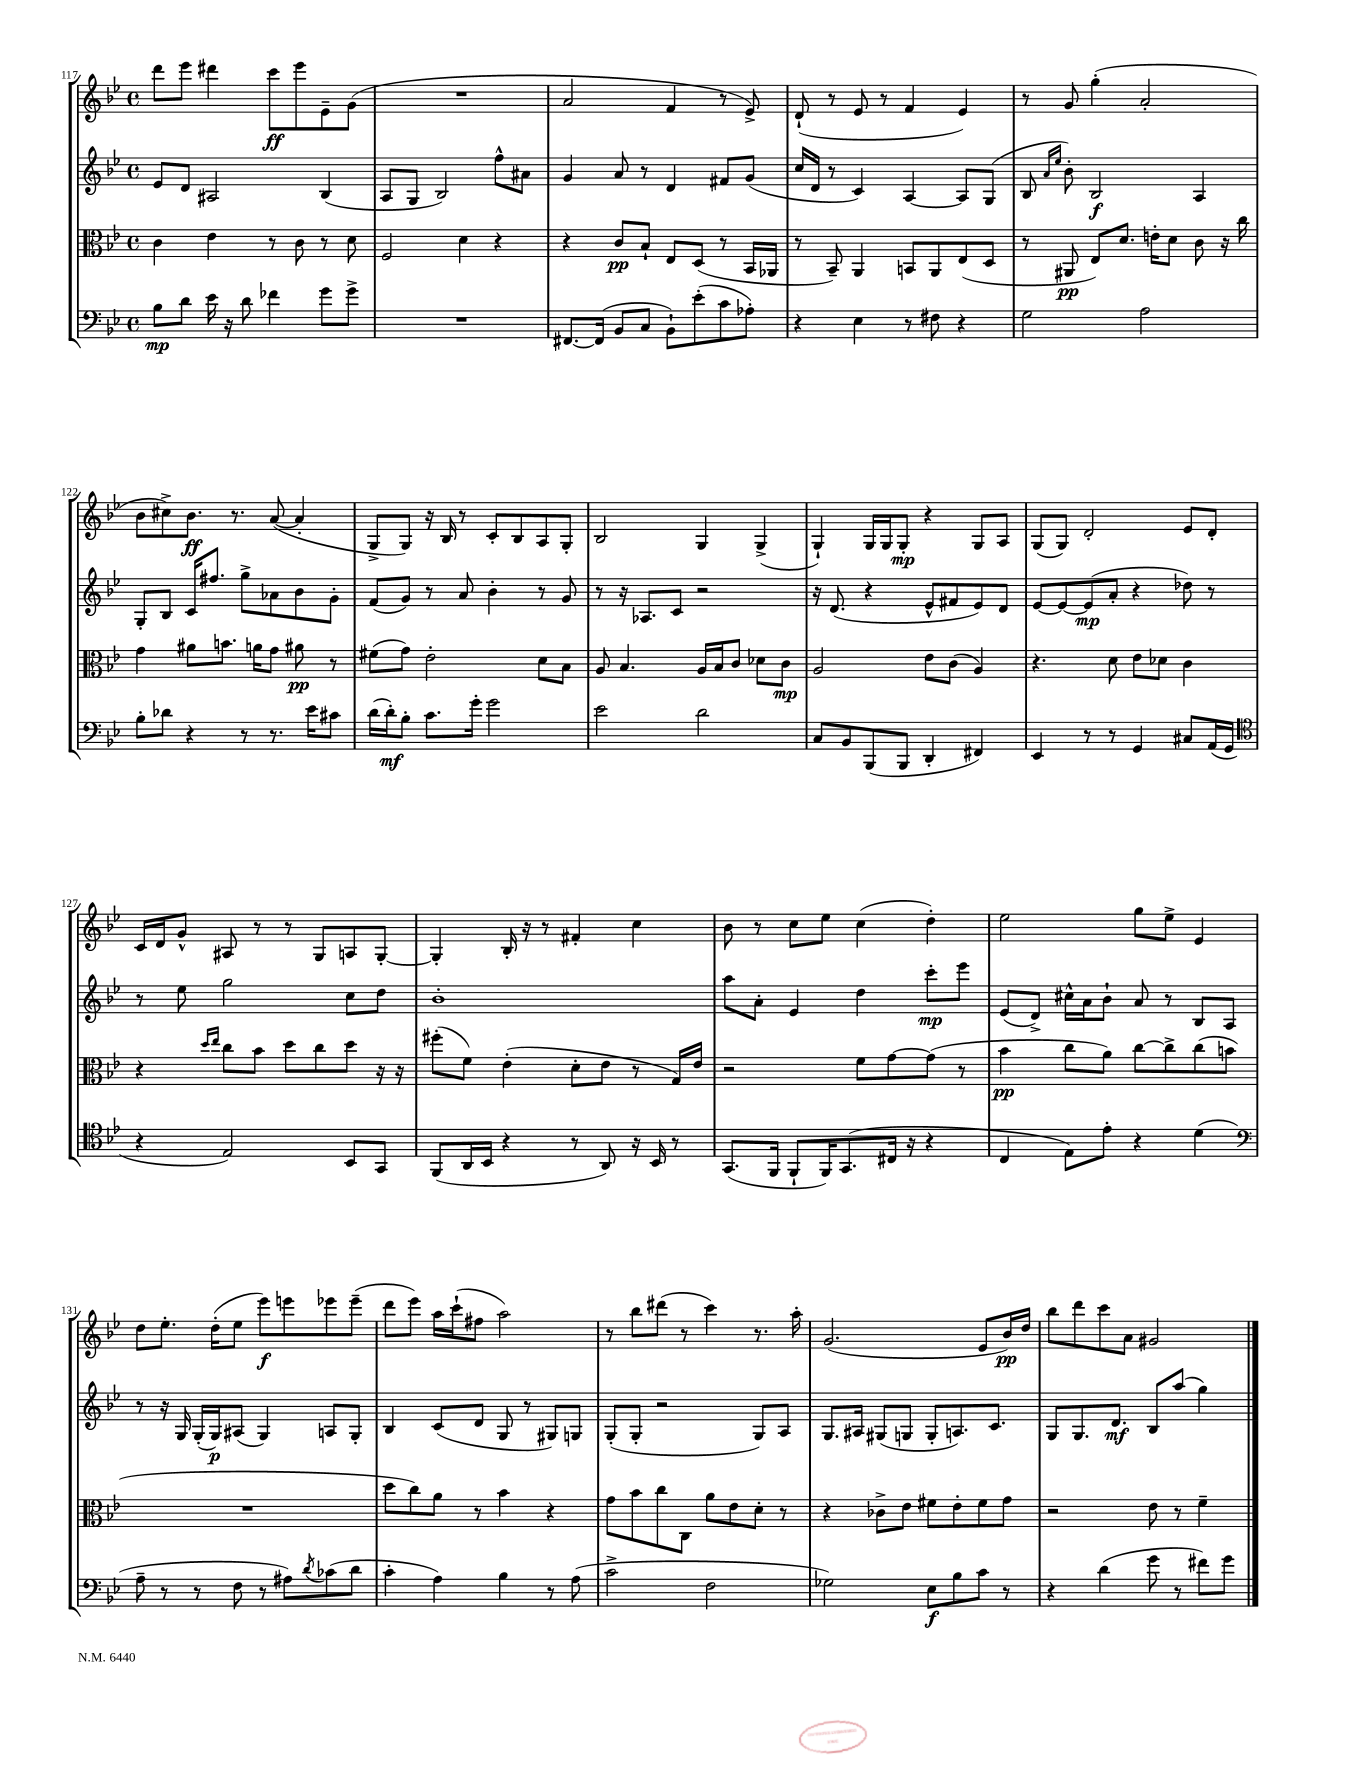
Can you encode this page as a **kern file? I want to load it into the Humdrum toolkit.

**kern	**dynam	**kern	**dynam	**kern	**dynam	**kern	**dynam
*part4	*part4	*part3	*part3	*part2	*part2	*part1	*part1
*staff4	*staff4	*staff3	*staff3	*staff2	*staff2	*staff1	*staff1
*clefF4	*	*clefC3	*	*clefG2	*	*clefG2	*
*k[b-e-]	*	*k[b-e-]	*	*k[b-e-]	*	*k[b-e-]	*
*M4/4	*	*M4/4	*	*M4/4	*	*M4/4	*
*met(c)	*	*met(c)	*	*met(c)	*	*met(c)	*
=117	=117	=117	=117	=117	=117	=117	=117
8B-\L	mp	4c\	.	8e-/L	.	8ddd\L	.
8d\J	.	.	.	8d/J	.	8eee-\J	.
16e-\	.	4e-\	.	2A#X/	.	4ddd#X\	.
16r	.	.	.	.	.	.	.
8d\	.	.	.	.	.	.	.
4f-X\	.	8r	.	.	.	8ccc\L	ff
.	.	8c\	.	.	.	8eee-\	.
8g\L	.	8r	.	(4B-/	.	8e-~\	.
8g^\J	.	8d\	.	.	.	(8g\J	.
=118	=118	=118	=118	=118	=118	=118	=118
1r	.	2F/	.	8A/L	.	1r	.
.	.	.	.	8G/J	.	.	.
.	.	.	.	2B-/)	.	.	.
.	.	4d\	.	.	.	.	.
.	.	4r	.	8ff^^\L	.	.	.
.	.	.	.	8a#X\J	.	.	.
=119	=119	=119	=119	=119	=119	=119	=119
[8.FF#X/L	.	4r	.	4g/	.	2a/	.
(16FF#/Jk]	.	.	.	.	.	.	.
8BB-/L	.	8c/L	pp	8a/	.	.	.
8C/J	.	8B-`/J	.	8r	.	.	.
8BB-`\L)	.	8E-/L	.	4d/	.	4f/	.
(8e-'\	.	(8D/J	.	.	.	.	.
8c\	.	8r	.	8f#X/L	.	8r	.
8A-X'\J)	.	16BB-/LL	.	(8g/J	.	8e-^/)	.
.	.	16AA-X/JJ	.	.	.	.	.
=120	=120	=120	=120	=120	=120	=120	=120
4r	.	8r	.	16cc/LL	.	(8d`/	.
.	.	.	.	16d/JJ	.	.	.
.	.	8BB-~/)	.	8r	.	8r	.
4E-\	.	4AA/	.	4c/)	.	8e-/	.
.	.	.	.	.	.	8r	.
8r	.	8BBn/L	.	[4A/	.	4f/	.
8F#X\	.	8AA/	.	.	.	.	.
4r	.	(8E-/	.	8A/L]	.	4e-/)	.
.	.	8D/J	.	(8G/J	.	.	.
=121	=121	=121	=121	=121	=121	=121	=121
2G\	.	8r	.	8B-/	.	8r	.
.	.	.	.	16qqa/LL	.	.	.
.	.	.	.	16qqee-/JJ	.	.	.
.	.	8AA#X/	pp	8b-'\)	.	8g/	.
.	.	8E-/L)	.	2B-/	f	(4gg'\	.
.	.	8.d/J	.	.	.	.	.
2A\	.	.	.	.	.	2a'/	.
.	.	16en'\KL	.	.	.	.	.
.	.	8d\J	.	.	.	.	.
.	.	8c\	.	4A/	.	.	.
.	.	16r	.	.	.	.	.
.	.	16cc\	.	.	.	.	.
!!LO:LB:g=z
=122	=122	=122	=122	=122	=122	=122	=122
8B-'\L	.	4g\	.	8G'/L	.	8b-\L	.
8d-X\J	.	.	.	8B-/J	.	8cc#X^\)	.
4r	.	8a#X\L	.	16c/KL	.	8.b-\J	ff
.	.	.	.	8.ff#X/J	.	.	.
.	.	8.bn\J	.	.	.	.	.
.	.	.	.	.	.	8.r	.
8r	.	.	.	8gg^\L	.	.	.
.	.	16an\KL	.	.	.	.	.
8.r	.	8g\J	.	8a-X\	.	([8a/	.
.	.	8a#X\	pp	8b-\	.	4a'/]	.
16e-\KL	.	.	.	.	.	.	.
8c#X\J	.	8r	.	8g'\J	.	.	.
=123	=123	=123	=123	=123	=123	=123	=123
(16d\LL	.	(8f#X\L	.	(8f/L	.	8G^/L	.
16d'\J)	mf	.	.	.	.	.	.
8B-'\J	.	8g\J)	.	8g/J)	.	8G/J)	.
8.c\L	.	2e-'\	.	8r	.	16r	.
.	.	.	.	.	.	16B-/	.
.	.	.	.	8a/	.	8r	.
16g'\Jk	.	.	.	.	.	.	.
2g\	.	.	.	4b-'\	.	8c'/L	.
.	.	.	.	.	.	8B-/	.
.	.	8d\L	.	8r	.	8A/	.
.	.	8B-\J	.	8g/	.	8G'/J	.
=124	=124	=124	=124	=124	=124	=124	=124
2e-\	.	8A/	.	8r	.	2B-/	.
.	.	4.B-/	.	16r	.	.	.
.	.	.	.	8.A-X/L	.	.	.
.	.	.	.	8c/J	.	.	.
2d\	.	16A/LL	.	2r	.	4G/	.
.	.	16B-/J	.	.	.	.	.
.	.	8c/J	.	.	.	.	.
.	.	8d-X\L	.	.	.	(4G^/	.
.	.	8c\J	mp	.	.	.	.
=125	=125	=125	=125	=125	=125	=125	=125
8C/L	.	2A/	.	16r	.	4G`/)	.
.	.	.	.	(8.d/	.	.	.
8BB-/	.	.	.	.	.	.	.
(8BBB-/	.	.	.	4r	.	16G/LL	.
.	.	.	.	.	.	16G/J	.
8BBB-/J	.	.	.	.	.	8G'/J	mp
4DD'/	.	8e-\L	.	8e-^^/L	.	4r	.
.	.	(8c\J	.	8f#X/	.	.	.
4FF#X/)	.	4A/)	.	8e-/)	.	8G/L	.
.	.	.	.	8d/J	.	8A/J	.
=126	=126	=126	=126	=126	=126	=126	=126
4EE-/	.	4.r	.	[8e-/L	.	(8G/L	.
.	.	.	.	8e-/_	.	8G/J)	.
8r	.	.	.	(8e-/]	mp	2d'/	.
8r	.	8d\	.	8a'/J	.	.	.
4GG/	.	8e-\L	.	4r	.	.	.
.	.	8d-X\J	.	.	.	.	.
8C#X/L	.	4c\	.	8dd-X\)	.	8e-/L	.
(16AA/L	.	.	.	8r	.	8d'/J	.
16GG/JJ	.	.	.	.	.	.	.
!!LO:LB:g=z
=127	=127	=127	=127	=127	=127	=127	=127
*clefC4	*	*	*	*	*	*	*
4r	.	4r	.	8r	.	16c/LL	.
.	.	.	.	.	.	16d/J	.
.	.	.	.	8ee-\	.	8g^^/J	.
.	.	16qqdd/LL	.	.	.	.	.
.	.	16qqee-/JJ	.	.	.	.	.
2E-/)	.	8cc\L	.	2gg\	.	8A#X/	.
.	.	8b-\J	.	.	.	8r	.
.	.	8dd\L	.	.	.	8r	.
.	.	8cc\	.	.	.	8G/L	.
8BB-/L	.	8dd\J	.	8cc\L	.	8An/	.
8GG/J	.	16r	.	8dd\J	.	[8G'/J	.
.	.	16r	.	.	.	.	.
=128	=128	=128	=128	=128	=128	=128	=128
(8FF/L	.	(8ff#X'\L	.	1b-'	.	4G'/]	.
16AA/L	.	8f\J)	.	.	.	.	.
16BB-/JJ	.	.	.	.	.	.	.
4r	.	(4e-'\	.	.	.	16B-'/	.
.	.	.	.	.	.	16r	.
.	.	.	.	.	.	8r	.
8r	.	8d'\L	.	.	.	4f#X'/	.
8AA/)	.	8e-\J	.	.	.	.	.
16r	.	8r	.	.	.	4cc\	.
16BB-/	.	.	.	.	.	.	.
8r	.	16G/LL)	.	.	.	.	.
.	.	16e-/JJ	.	.	.	.	.
=129	=129	=129	=129	=129	=129	=129	=129
(8.GG/L	.	2r	.	8aa\L	.	8b-\	.
.	.	.	.	8a'\J	.	8r	.
16FF/Jk	.	.	.	.	.	.	.
8FF`/L	.	.	.	4e-/	.	8cc\L	.
16FF/K)	.	.	.	.	.	8ee-\J	.
(8.GG/	.	.	.	.	.	.	.
.	.	8f\L	.	4dd\	.	(4cc\	.
16C#X/Jk	.	[8g\	.	.	.	.	.
16r	.	.	.	.	.	.	.
4r	.	(8g\J]	.	8ccc'\L	mp	4dd'\)	.
.	.	8r	.	8eee-\J	.	.	.
=130	=130	=130	=130	=130	=130	=130	=130
4C/	.	4b-\	pp	(8e-/L	.	2ee-\	.
.	.	.	.	8d^/J)	.	.	.
8E-\L)	.	8cc\L	.	16cc#X^^\LL	.	.	.
.	.	.	.	16a\J	.	.	.
8e-'\J	.	8a\J)	.	8b-`\J	.	.	.
4r	.	[8cc\L	.	8a/	.	8gg\L	.
.	.	8cc^\]	.	8r	.	8ee-^\J	.
(4d\	.	(8cc\	.	8B-/L	.	4e-/	.
.	.	8bn\J	.	8A/J	.	.	.
!!LO:LB:g=z
=131	=131	=131	=131	=131	=131	=131	=131
*clefF4	*	*	*	*	*	*	*
8A~\	.	1r	.	8r	.	8dd\L	.
8r	.	.	.	16r	.	8.ee-'\J	.
.	.	.	.	16G/	.	.	.
8r	.	.	.	(16G'/LL	.	.	.
.	.	.	.	16G/J)	p	(16dd'\KL	.
8F\	.	.	.	(8A#X/J	.	8ee-\J	.
8r	.	.	.	4G/)	.	8eee-\L)	f
8A#X\L)	.	.	.	.	.	8eeen\	.
8qd/	.	.	.	.	.	.	.
(8c-X\	.	.	.	8An/L	.	8eee-X\	.
8d\J	.	.	.	8G'/J	.	(8eee-~\J	.
=132	=132	=132	=132	=132	=132	=132	=132
4c'\	.	8dd\L	.	4B-/	.	8ddd\L	.
.	.	8cc\)	.	.	.	8eee-\J)	.
4A\)	.	8a\J	.	(8c/L	.	16aa\LL	.
.	.	.	.	.	.	(16ccc`\J	.
.	.	8r	.	8d/J	.	8ff#X\J	.
4B-\	.	4b-\	.	8G/	.	2aa\)	.
.	.	.	.	8r	.	.	.
8r	.	4r	.	8G#X/L)	.	.	.
(8A\	.	.	.	8Gn/J	.	.	.
=133	=133	=133	=133	=133	=133	=133	=133
2c^\	.	8g\L	.	(8G'/L	.	8r	.
.	.	8b-\	.	8G'/J	.	8bb-\L	.
.	.	8cc\	.	2r	.	(8ddd#X\J	.
.	.	8C\J	.	.	.	8r	.
2F\	.	8a\L	.	.	.	4ccc\)	.
.	.	8e-\	.	.	.	.	.
.	.	8d'\J	.	8G/L)	.	8.r	.
.	.	8r	.	8A/J	.	.	.
.	.	.	.	.	.	16aa'\	.
=134	=134	=134	=134	=134	=134	=134	=134
2G-X\)	.	4r	.	8.G/L	.	(2.g/	.
.	.	.	.	16A#X/Jk	.	.	.
.	.	8c-X^\L	.	(8G#X/L	.	.	.
.	.	8e-\J	.	8Gn/J	.	.	.
8E-\L	f	8f#X\L	.	8G'/L	.	.	.
8B-\	.	8e-'\	.	8.An/)	.	.	.
8c\J	.	8f#\	.	.	.	8e-/L	.
.	.	.	.	8.c/J	.	.	.
8r	.	8g\J	.	.	.	16b-/L)	pp
.	.	.	.	.	.	16dd/JJ	.
=135	=135	=135	=135	=135	=135	=135	=135
4r	.	2r	.	8G/L	.	8bb-\L	.
.	.	.	.	8.G/	.	8ddd\	.
(4d\	.	.	.	.	.	8ccc\	.
.	.	.	.	8.d/J	mf	.	.
.	.	.	.	.	.	8a\J	.
8g\	.	8e-\	.	8B-/L	.	2g#X/	.
8r	.	8r	.	(8aa/J	.	.	.
8f#X\L)	.	4f~\	.	4gg\)	.	.	.
8g\J	.	.	.	.	.	.	.
==	==	==	==	==	==	==	==
*-	*-	*-	*-	*-	*-	*-	*-
